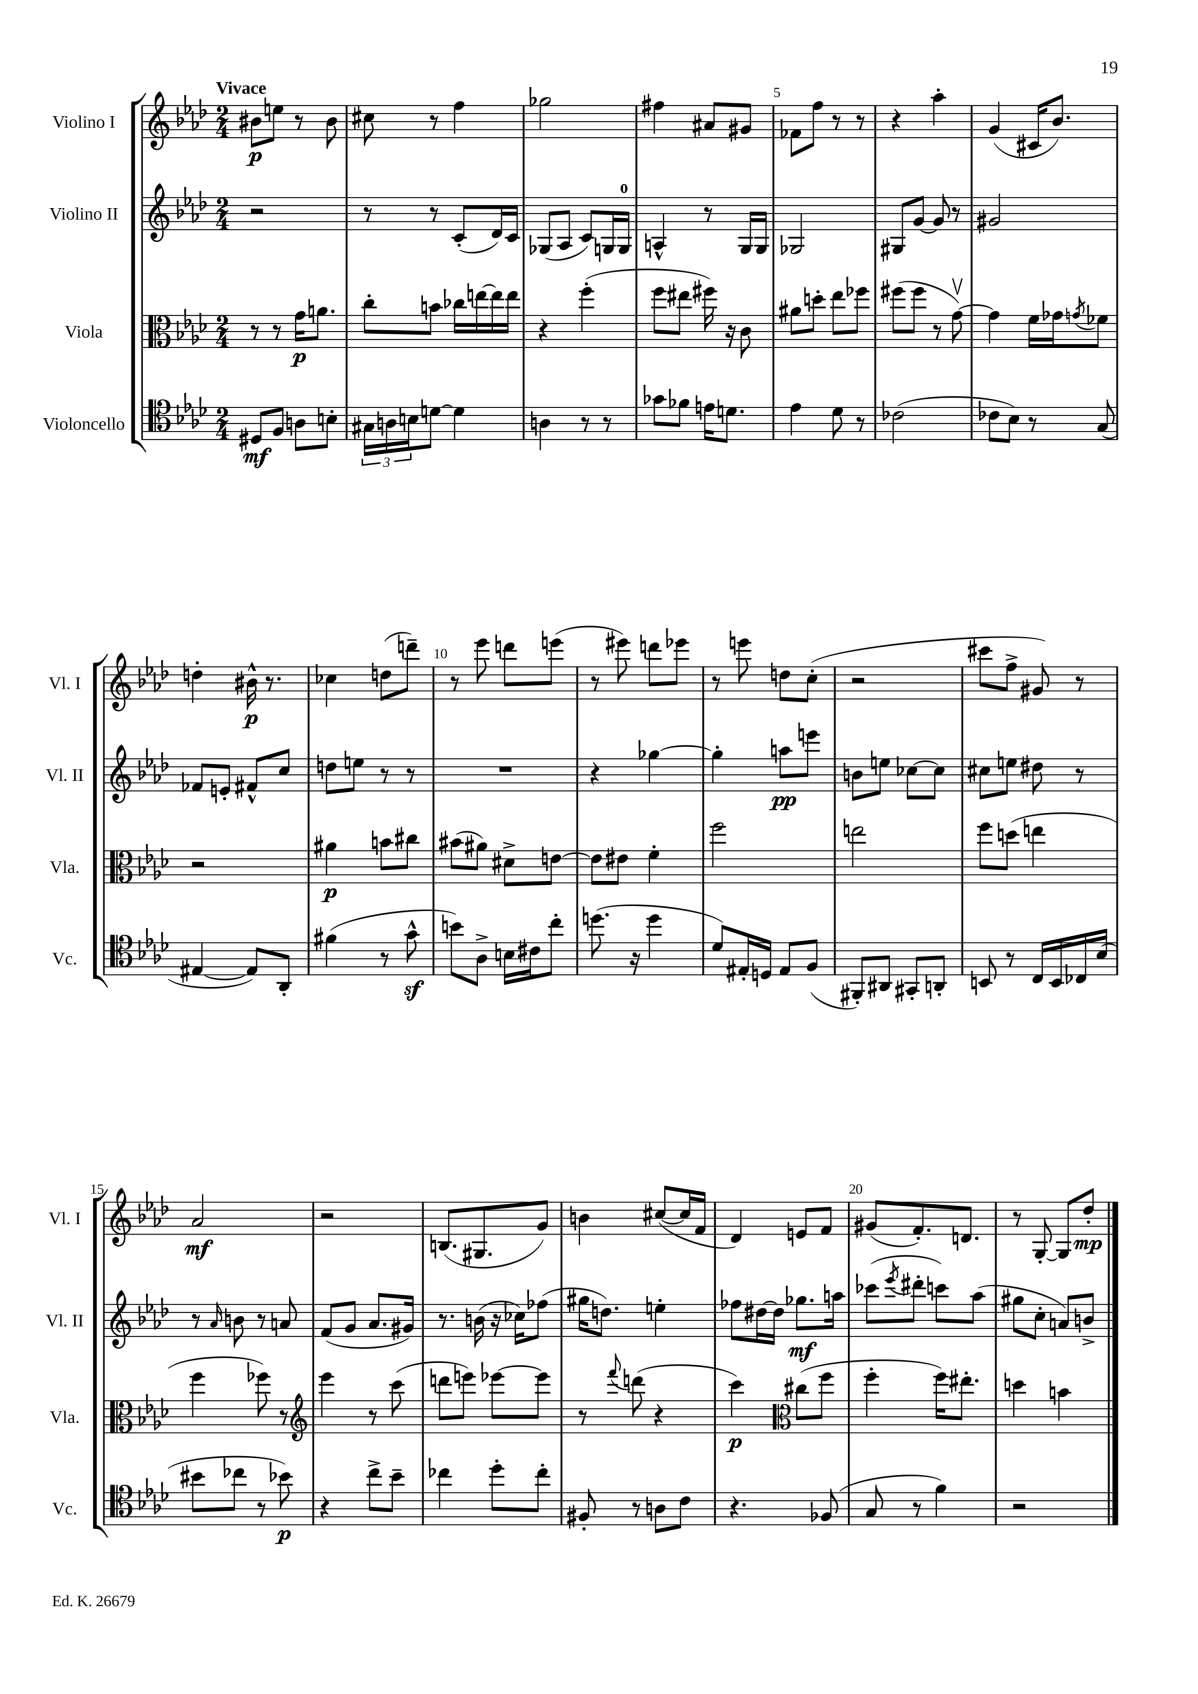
<<
\new StaffGroup <<
\new Staff = "s0" \with { instrumentName = "Violino I" shortInstrumentName = "Vl. I" } {
    \clef treble \key aes \major \numericTimeSignature \time 2/4 \tempo "Vivace"
    bis'8\p e''8 r8 bis'8 |
    cis''8 r8 f''4 |
    ges''2 |
    fis''4 ais'8 gis'8 |
    fes'8 f''8 r8 r8 |
    r4 aes''4-. |
    g'4( cis'16 bes'8.) |
    d''4-. bis'16-^\p r8. |
    ces''4 d''8( d'''8--) |
    r8 ees'''8 d'''8 e'''8( |
    r8 eis'''8) d'''8 ees'''8 |
    r8 e'''8 d''8 c''8-.( |
    r2 |
    cis'''8 f''8-> gis'8) r8 |
    aes'2\mf |
    r2 |
    b8.( gis8. g'8) |
    b'4 cis''8~( cis''16 f'16 |
    des'4) e'8 f'8 |
    gis'8( f'8.-.) d'8. |
    r8 g8~-. g8 des''8-.\mp \bar "|." |
}
\new Staff = "s1" \with { instrumentName = "Violino II" shortInstrumentName = "Vl. II" } {
    \clef treble \key aes \major \numericTimeSignature \time 2/4
    r2 |
    r8 r8 c'8-.( des'16) c'16 |
    ges8( aes8 c'8) g16 g16-0 |
    a4-^ r8 g16 g16 |
    ges2 |
    gis8 g'8~ g'8 r8 |
    gis'2 |
    fes'8 e'8-. fis'8-^ c''8 |
    d''8 e''8 r8 r8 |
    R2 |
    r4 ges''4~ |
    ges''4-. a''8\pp e'''8 |
    b'8 e''8 ces''8~ ces''8 |
    cis''8 e''8 dis''8 r8 |
    r8 \grace { aes'16 } b'8 r8 a'8 |
    f'8( g'8 aes'8. gis'16) |
    r8. b'16( r16 ces''16) fes''8( |
    gis''16 d''8.) e''4-. |
    fes''8 dis''16~ dis''16 ges''8.\mf a''16 |
    ces'''8( \acciaccatura { ees'''8 } dis'''8-. c'''8) aes''8( |
    gis''8 c''8-. a'8) b'8-> \bar "|." |
}
\new Staff = "s2" \with { instrumentName = "Viola" shortInstrumentName = "Vla." } {
    \clef alto \key aes \major \numericTimeSignature \time 2/4
    r8 r8 g'16\p a'8. |
    c''8-. b'8 ces''16 e''16~ e''16 e''16 |
    r4 f''4-.( |
    f''8 eis''8 fis''16) r16 c'8 |
    ais'8 d''8-. ees''8 fes''8 |
    fis''8( fis''8 r8 g'8~\upbow) |
    g'4 f'16 ges'16 \acciaccatura { g'8 } fes'8 |
    r2 |
    ais'4\p b'8 cis''8 |
    bis'8( ais'8) dis'8-> e'8~ |
    e'8 eis'8 f'4-. |
    f''2 |
    e''2 |
    f''8 d''8( e''4 |
    f''4 fes''8) r8 |
    \clef treble ees'''4 r8 c'''8( |
    d'''8 e'''8) ees'''8~ ees'''8 |
    r8 \appoggiatura { f'''8 } d'''8( r4 |
    c'''4\p) \clef alto cis''8( f''8 |
    f''4-. f''16) eis''8.-. |
    d''4 b'4 \bar "|." |
}
\new Staff = "s3" \with { instrumentName = "Violoncello" shortInstrumentName = "Vc." } {
    \clef tenor \key aes \major \numericTimeSignature \time 2/4
    dis8\mf f8 a8 b8-. |
    \tuplet 3/2 { gis16 a16 b16 } d'8~ d'4 |
    a4 r8 r8 |
    ges'8 fes'8 e'16 d'8. |
    ees'4 des'8 r8 |
    ces'2( |
    ces'8 bes8) r8 g8( |
    eis4~ eis8) aes,8-. |
    fis'4( r8 g'8-^\sf |
    b'8) aes8-> b16 cis'16 c''8-. |
    d''8.( r16 d''4 |
    des'8) eis16-. d16 eis8 f8( |
    fis,8-.) ais,8 gis,8-. a,8-. |
    b,8 r8 c16 b,16 ces16 bes16( |
    bis'8 ces''8 r8 bes'8\p) |
    r4 c''8-> bes'8-- |
    ces''4 des''8-. ces''8-. |
    fis8-. r8 a8 c'8 |
    r4. fes8( |
    g8 r8 f'4) |
    r2 \bar "|." |
}
>>
>>
\layout { \context { \Score \override BarNumber.break-visibility = ##(#f #t #t) barNumberVisibility = #(every-nth-bar-number-visible 5) } }
